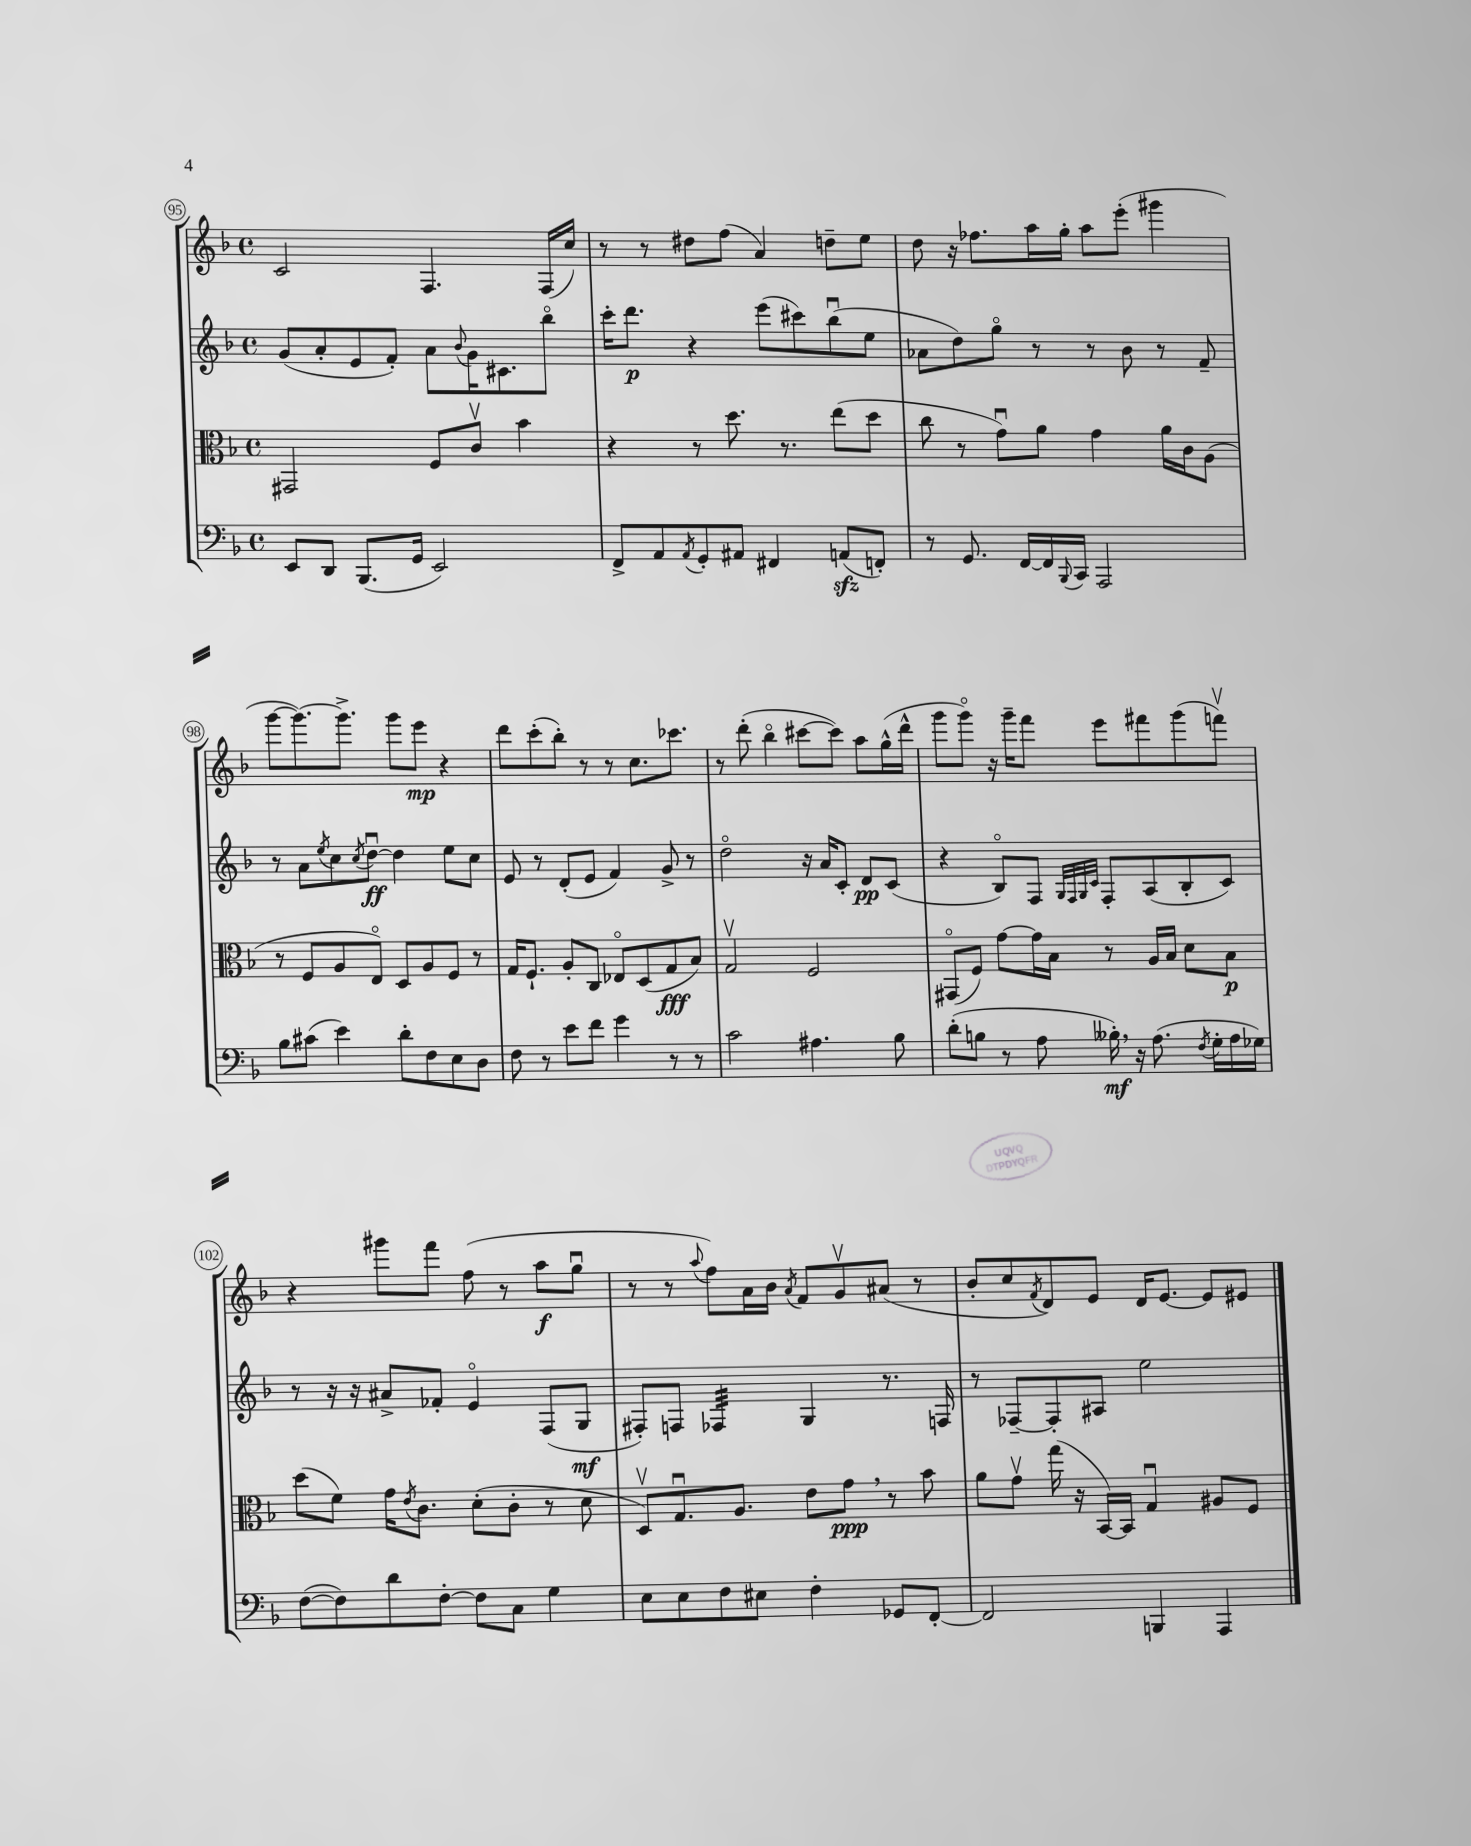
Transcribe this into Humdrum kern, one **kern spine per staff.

**kern	**kern	**kern	**kern
*staff4	*staff3	*staff2	*staff1
*clefF4	*clefC3	*clefG2	*clefG2
*k[b-]	*k[b-]	*k[b-]	*k[b-]
*M4/4	*M4/4	*M4/4	*M4/4
*met(c)	*met(c)	*met(c)	*met(c)
8EE	2GG#	(8g	2c
8DD	.	8a'	.
(8.BBB-	.	8e	.
.	.	8f')	.
16GG	.	.	.
2EE)	8F	8a	4.F
.	.	8qqb-	.
.	8cv	16g	.
.	.	8.c#	.
.	4b-	.	.
.	.	8bb-o	(16F
.	.	.	16cc)
=	=	=	=
8FF^	4r	16ccc'	8r
.	.	8.ddd	.
8AA	.	.	8r
8qAA	.	.	.
8GG'	8r	4r	8dd#
8AA#	8.dd	.	(8ff
4FF#	.	(8eee	4a)
.	8.r	.	.
.	.	8ccc#)	.
(8AA	(8ee	(8bb-u	8dd~
8FF')	8dd	8ee	8ee
=	=	=	=
8r	8cc	8a-	8dd
8.GG	8r	8dd)	16r
.	.	.	8.ff-
.	8gu)	8ggo	.
[16FF	.	.	.
16FF]	8a	8r	16aa
8qqBBB-	.	.	.
16CC	.	.	16gg'
2AAA	4g	8r	8aa
.	.	8b-	(8eee'
.	16a	8r	4ggg#
.	16c	.	.
.	(8A	8f~	.
=	=	=	=
8B-	8r	8r	[8ggg
(8c#	8F	8a	8.ggg_)
.	.	8qee	.
4e)	8A	8cc	.
.	.	.	8.ggg^]
.	.	8qcc	.
.	8Eo)	[8ddu	.
8d'	8D	4dd]	8ggg
8F	8A	.	8eee
8E	8F	8ee	4r
8D	8r	8cc	.
=	=	=	=
8F	16G	8e	8ddd
.	8.F`	.	.
8r	.	8r	(8ccc'
8e	8A'	(8d'	8bb-')
8f	8C	8e	8r
4g	8E-o	4f)	8r
.	(8D	.	8.cc
8r	8G	8g^	.
.	.	.	8.ccc-
8r	8B-)	8r	.
=	=	=	=
2c	2Gv	2ddo	8r
.	.	.	(8ddd'
.	.	.	4bb-o
4.A#	2F	16r	[8ccc#
.	.	16a	.
.	.	8c'	8ccc#])
.	.	8d	8aa
8B-	.	(8c	(16gg^^
.	.	.	16ddd^^
=	=	=	=
(8d'	(8GG#o	4r	8ggg
8B	8F)	.	8gggo)
8r	[8g	8B-o)	16r
.	.	.	16ggg~
8A	16g]	8F	8fff
.	16B-	.	.
.	.	32qqG	.
.	.	32qqF	.
.	.	32qqG	.
.	.	32qqc	.
16B--')	8r	8F'	8eee
16r	.	.	.
(8.A	16A	(8A	8fff#
.	16B-	.	.
.	8d	8B-'	(8ggg
8qF	.	.	.
16G'	.	.	.
16A	8B-	8c)	8fffv)
16G-)	.	.	.
=	=	=	=
([8F	(8dd	8r	4r
8F])	8f)	16r	.
.	.	16r	.
8d	16g	8a#^	8ggg#
.	8qe	.	.
.	8.c	.	.
[8F'	.	8f-'	8fff
8F]	(8d'	4eo	(8ff
8C	8c'	.	8r
4G	8r	(8F	8aa
.	8d	8G	8ggu
=	=	=	=
8E	8Dv)	8F#')	8r
8E	8.Gu	8F	8r
.	.	.	8qqaa
8F	.	4F-	8ff)
.	8.A	.	.
8E#	.	.	16a
.	.	.	16b-
.	.	.	8qa
4F'	8e	4G	8f
.	8g	.	8gv
8GG-	8r	8.r	(8a#
[8FF'	8b-	.	8r
.	.	16F	.
=	=	=	=
2FF]	8a	8r	8b-'
.	8gv	[8F-~	8cc
.	.	.	8qf
.	(16gg	8F-']	8d)
.	16r	.	.
.	[16BB-)	8A#	8e
.	16BB-]	.	.
4BBB	4Gu	2ee	16d
.	.	.	[8.e
4AAA	8A#	.	8e]
.	8F	.	8e#
==	==	==	==
*-	*-	*-	*-
